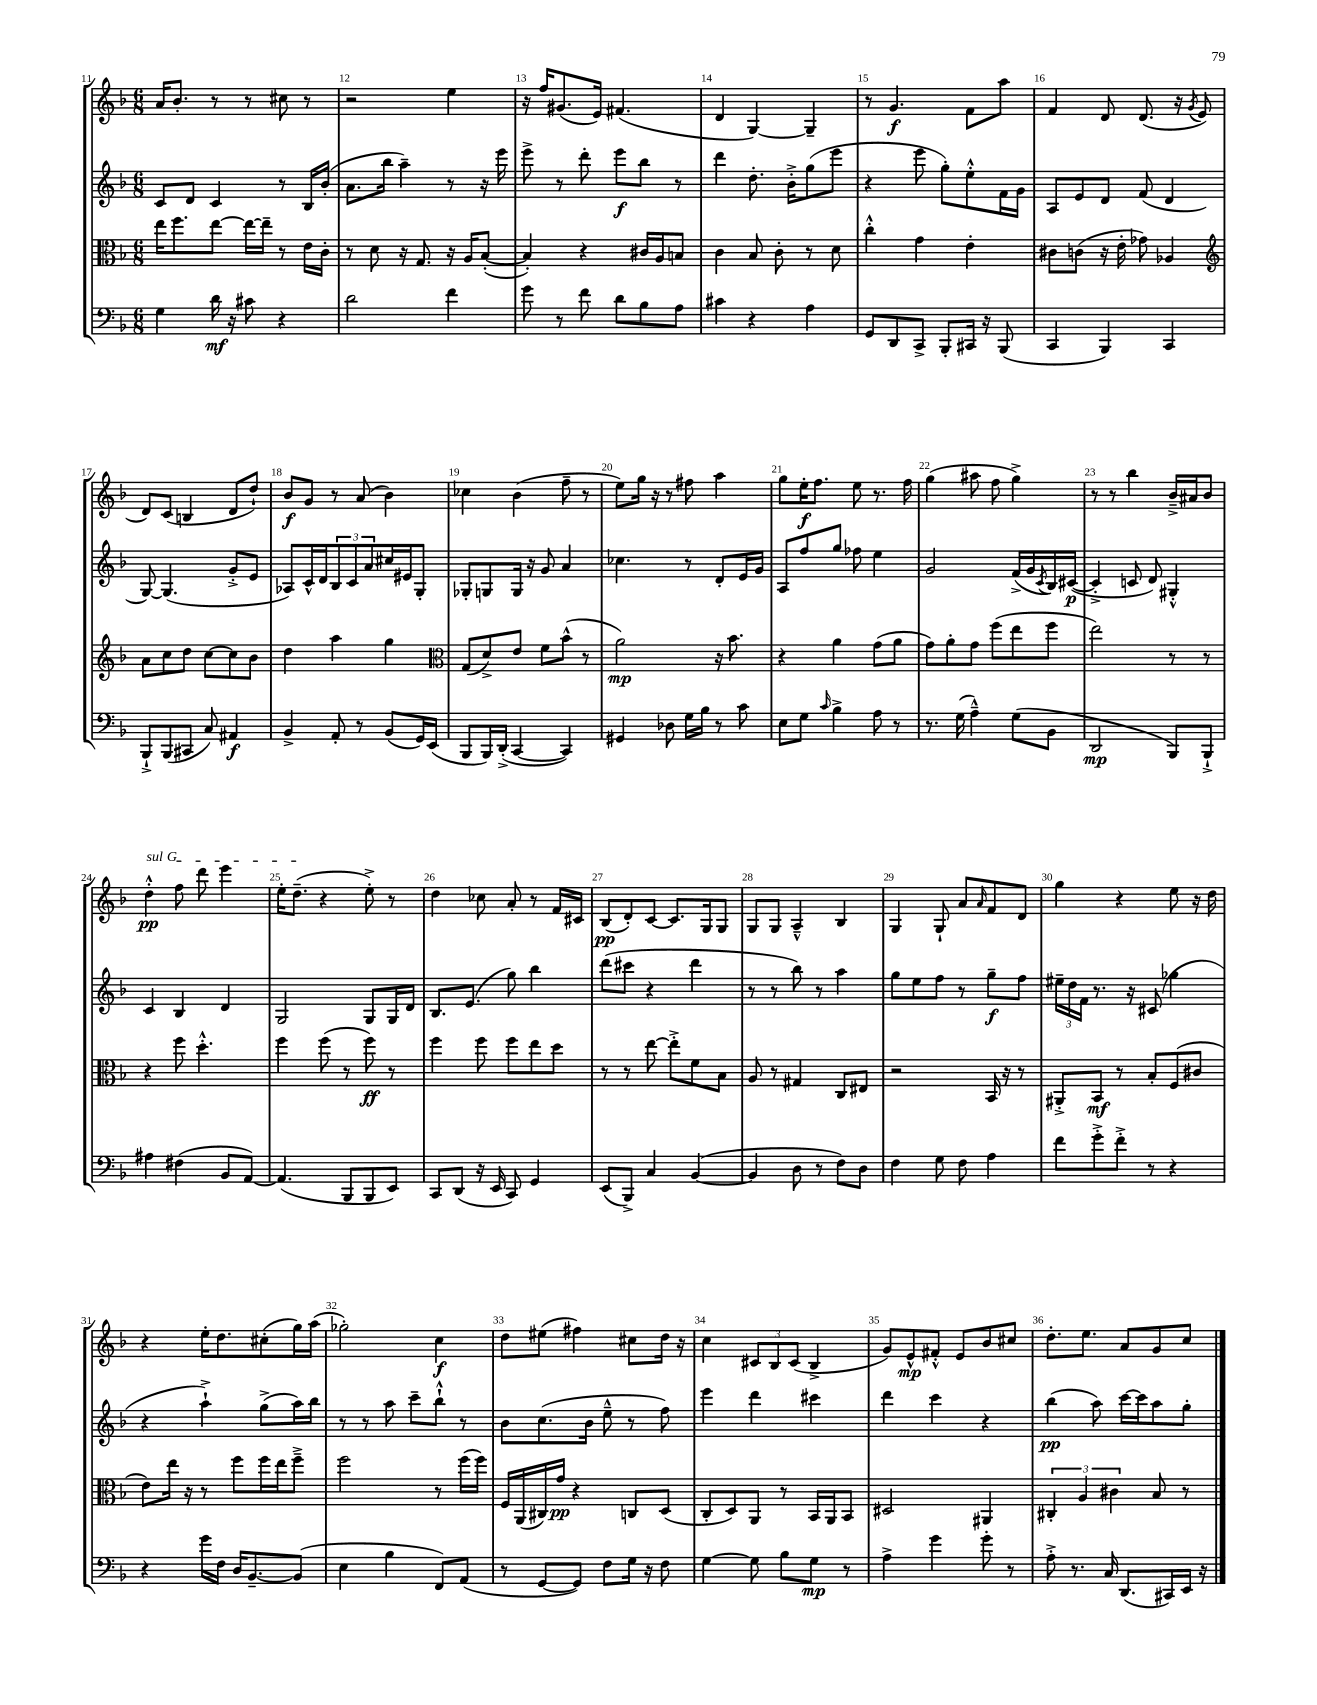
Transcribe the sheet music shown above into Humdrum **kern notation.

**kern	**kern	**kern	**kern
*staff4	*staff3	*staff2	*staff1
*clefF4	*clefC3	*clefG2	*clefG2
*k[b-]	*k[b-]	*k[b-]	*k[b-]
*M6/8	*M6/8	*M6/8	*M6/8
4G\	16ee\LK	8c/L	16a/LK
.	8.ff\	.	8.b-'/J
.	.	8d/J	.
16d\	[8ee\J	4c/	8r
16r	.	.	.
8c#\	16ee\_LL	.	8r
.	16ee~\]JJ	.	.
4r	8r	8r	8cc#\
.	16e\LL	16B-/LL	8r
.	16c'\JJ	(16b-'/JJ	.
=	=	=	=
2d\	8r	8.a\L	2r
.	8d\	.	.
.	.	16bb-\Jk	.
.	16r	4aa~\)	.
.	8.G/	.	.
4f\	16r	8r	4ee\
.	16A/LK	.	.
.	([8B-'/J	16r	.
.	.	16eee\	.
=	=	=	=
8g\	4B-'/])	8eee^\	16r
.	.	.	16ff/LK
8r	.	8r	(8.g#/
8f\	4r	8ddd'\	.
.	.	.	16e/Jk)
8d\L	.	8eee\L	(4.f#/
8B-\	16c#/LL	8bb-\J	.
.	16A/J	.	.
8A\J	8B/J	8r	.
=	=	=	=
4c#\	4c\	4ddd\	4d/
4r	8B-/	8.dd'\	[4G/)
.	8c'\	.	.
.	.	16b-'^\LK	.
4A\	8r	(8gg\	4G~/]
.	8d\	8eee\J	.
=	=	=	=
8GG/L	4cc'^^\	4r	8r
8DD/	.	.	4.g/
8CC^/J	4g\	8eee\	.
8BBB-'/L	.	8gg'\L)	.
16CC#/Jk	4e'\	8ee'^^\	8f\L
16r	.	.	.
(8BBB-/	.	16f\L	8aa\J
.	.	16g\JJ	.
=	=	=	=
4CC/	8c#\L	8A/L	4f/
.	(8c\J	8e/	.
4BBB-/)	16r	8d/J	8d/
.	16e'\	.	.
.	8g-\)	(8f/	(8.d/
4CC/	4A-/	4d/	.
.	.	.	16r
.	.	.	8qg/
.	.	.	8e/
=	=	=	=
*	*clefG2	*	*
8BBB-`^/L	8a\L	[8G/)	8d/L)
(8BBB-/	8cc\	(4.G/]	(8c/J
8CC#/J	8dd\J	.	4B/
8C/)	[8cc\L	.	.
4AA#/	8cc\]	8g'^/L	8d/L
.	8b-\J	8e/J	8dd`/J)
=	=	=	=
4BB-^/	4dd\	8A-/L)	8b-/L
.	.	16c^^/L	8g/J
.	.	16d/J	.
8AA'/	4aa\	12B-/	8r
.	.	12c/	.
8r	.	.	(8a/
.	.	12a/	.
(8BB-/L	4gg\	16cc#/L	4b-\)
.	.	16e#/J	.
16GG/L)	.	8G'/J	.
(16EE/JJ	.	.	.
=	=	=	=
*	*clefC3	*	*
8BBB-/L	(8G/L	8G-'/L	4cc-\
16BBB-/L)	8d^/)	8G/	.
(16DD'^/JJ	.	.	.
[4CC/	8e/J	16G/Jk	(4b-\
.	.	16r	.
.	8f\L	8g/	.
4CC/])	(8b-^^\J	4a/	8ff~\
.	8r	.	8r
=	=	=	=
4GG#/	2a\)	4.cc-\	8ee\L)
.	.	.	16gg\Jk
.	.	.	16r
8D-\	.	.	8r
16G\LL	.	8r	8ff#\
16B-\JJ	.	.	.
8r	16r	8d'/L	4aa\
.	8.b-\	.	.
8c\	.	16e/L	.
.	.	16g/JJ	.
=	=	=	=
8E\L	4r	8A/L	8gg\L
8G\J	.	8ff/	16ee'\K
.	.	.	8.ff\J
16qqc/	.	.	.
4B-^\	4a\	8gg/J	.
.	.	8ff-\	8ee\
8A\	(8g\L	4ee\	8.r
8r	8a\J	.	.
.	.	.	16ff\
=	=	=	=
8.r	8g\L)	2g/	(4gg\
.	8a'\	.	.
(16G\	.	.	.
4A~^^\)	8g\J	.	8aa#\
.	(8ff\L	.	8ff\
(8G\L	8ee\	(16f^/LL	4gg^\)
.	.	16g/	.
.	.	8qc/	.
8BB-\J	8ff\J	16B-/)	.
.	.	([16c#/JJ	.
=	=	=	=
2DD/	2ee\)	4c#'^/]	8r
.	.	.	8r
.	.	8c/	4bb-\
.	.	8d/)	.
8BBB-/L)	8r	4G#'^^/	16b-~^/LL
.	.	.	16a#/J
8BBB-`^/J	8r	.	8b-/J
=	=	=	=
4A#\	4r	4c/	4dd'^^\
(4F#\	8ff\	4B-/	8ff\
.	4.dd'^^\	.	8ddd\
8BB-/L	.	4d/	4eee\
[8AA/J)	.	.	.
=	=	=	=
(4.AA/]	4ff\	2G/	16ee'\LK
.	.	.	(8.dd~\J
.	(8ff\	.	4r
8BBB-/L	8r	.	.
8BBB-/	8ff\)	8G/L	8ee'^\)
8EE/J)	8r	16G/L	8r
.	.	16d/JJ	.
=	=	=	=
8CC/L	4ff\	8.B-/L	4dd\
(8DD/J	.	.	.
.	.	(8.e/J	.
16r	8ff\	.	8cc-\
16EE/	.	.	.
8CC/)	8ff\L	8gg\)	8a'/
4GG/	8ee\	4bb-\	8r
.	8dd\J	.	16f/LL
.	.	.	16c#/JJ
=	=	=	=
(8EE/L	8r	(8ddd\L	(8B-/L
8BBB-^/J)	8r	8ccc#\J	8d'/)
4C/	[8ee\	4r	[8c/J
.	8ee'^\]L	.	8.c/]L
([4BB-/	8f\	4ddd\	.
.	.	.	16G/k
.	8B-\J	.	8G/J
=	=	=	=
4BB-/]	8A/	8r	8G/L
.	8r	8r	8G/J
8D\	4G#/	8bb-\)	4A~^^/
8r	.	8r	.
8F\L)	8C/L	4aa\	4B-/
8D\J	8E#/J	.	.
=	=	=	=
4F\	2r	8gg\L	4G/
.	.	8ee\	.
8G\	.	8ff\J	8G`/
8F\	.	8r	8a/L
.	.	.	16qqa/
4A\	16BB-/	8gg~\L	8f/
.	16r	.	.
.	8r	8ff\J	8d/J
=	=	=	=
8f\L	8AA#'^/L	24ee#~\LL	4gg\
.	.	24dd\	.
.	.	24f\JJ	.
8g'^\	8BB-/J	8.r	.
8f'^\J	8r	.	4r
.	.	16r	.
8r	8B-'/L	(8c#/	.
4r	(8F/	4gg-\	8ee\
.	8c#/J	.	16r
.	.	.	16dd\
=	=	=	=
4r	8e\L)	4r	4r
.	16ee\Jk	.	.
.	16r	.	.
16g\LL	8r	4aa`^\)	16ee'\LK
16F\JJ	.	.	8.dd\
16D/LK	8ff\L	.	.
[8.BB-~/	.	.	.
.	16ff\L	(8gg^\L	(8cc#'\
.	16ee\J	.	.
(8BB-/]J	8ff~^\J	16aa\L)	16gg\L)
.	.	16bb-\JJ	(16aa\JJ
=	=	=	=
4E\	2ff\	8r	2gg-'\)
.	.	8r	.
4B-\	.	8aa\	.
.	.	8ccc~\L	.
8FF/L)	8r	8bb-`^^\J	4cc\
(8AA/J	(16ff\LL	8r	.
.	16ff\JJ)	.	.
=	=	=	=
8r	16F/LL	8b-\L	8dd\L
.	(16AA/	.	.
[8GG/L	16C#/)	(8.cc\	(8ee#\J
.	16g/JJ	.	.
8GG/]J)	4r	.	4ff#\)
.	.	16b-\Jk	.
8F\L	.	8ee~^^\	.
16G\Jk	8C/L	8r	8cc#\L
16r	.	.	.
8F\	(8D/J	8ff\)	16dd\Jk
.	.	.	16r
=	=	=	=
[4G\	8C'/L	4eee\	4cc\
.	8D/)	.	.
8G\]	8AA/J	4ddd\	12c#/L
.	.	.	12B-/
8B-\L	8r	.	.
.	.	.	(12c#/J
8G\J	16BB-/LL	4ccc#\	4B-^/
.	16AA/J	.	.
8r	8BB-/J	.	.
=	=	=	=
4A^\	2D#/	4ddd\	8g/L)
.	.	.	8e^^/
4g\	.	4ccc\	8f#'^^/J
.	.	.	8e/L
8g'\	4AA#/	4r	8b-/
8r	.	.	8cc#/J
=	=	=	=
8A'^\	6C#'/	(4bb-\	8.dd'\L
8.r	.	.	.
.	6A/	.	.
.	.	.	8.ee\J
.	.	8aa\)	.
16C/	.	.	.
.	6c#\	.	.
(8.DD/L	.	[16ccc\LL	8a/L
.	.	16ccc\]J	.
.	8B-/	8aa\	8g/
16CC#/L)	.	.	.
16EE/JJ	8r	8gg'\J	8cc/J
16r	.	.	.
==	==	==	==
*-	*-	*-	*-
